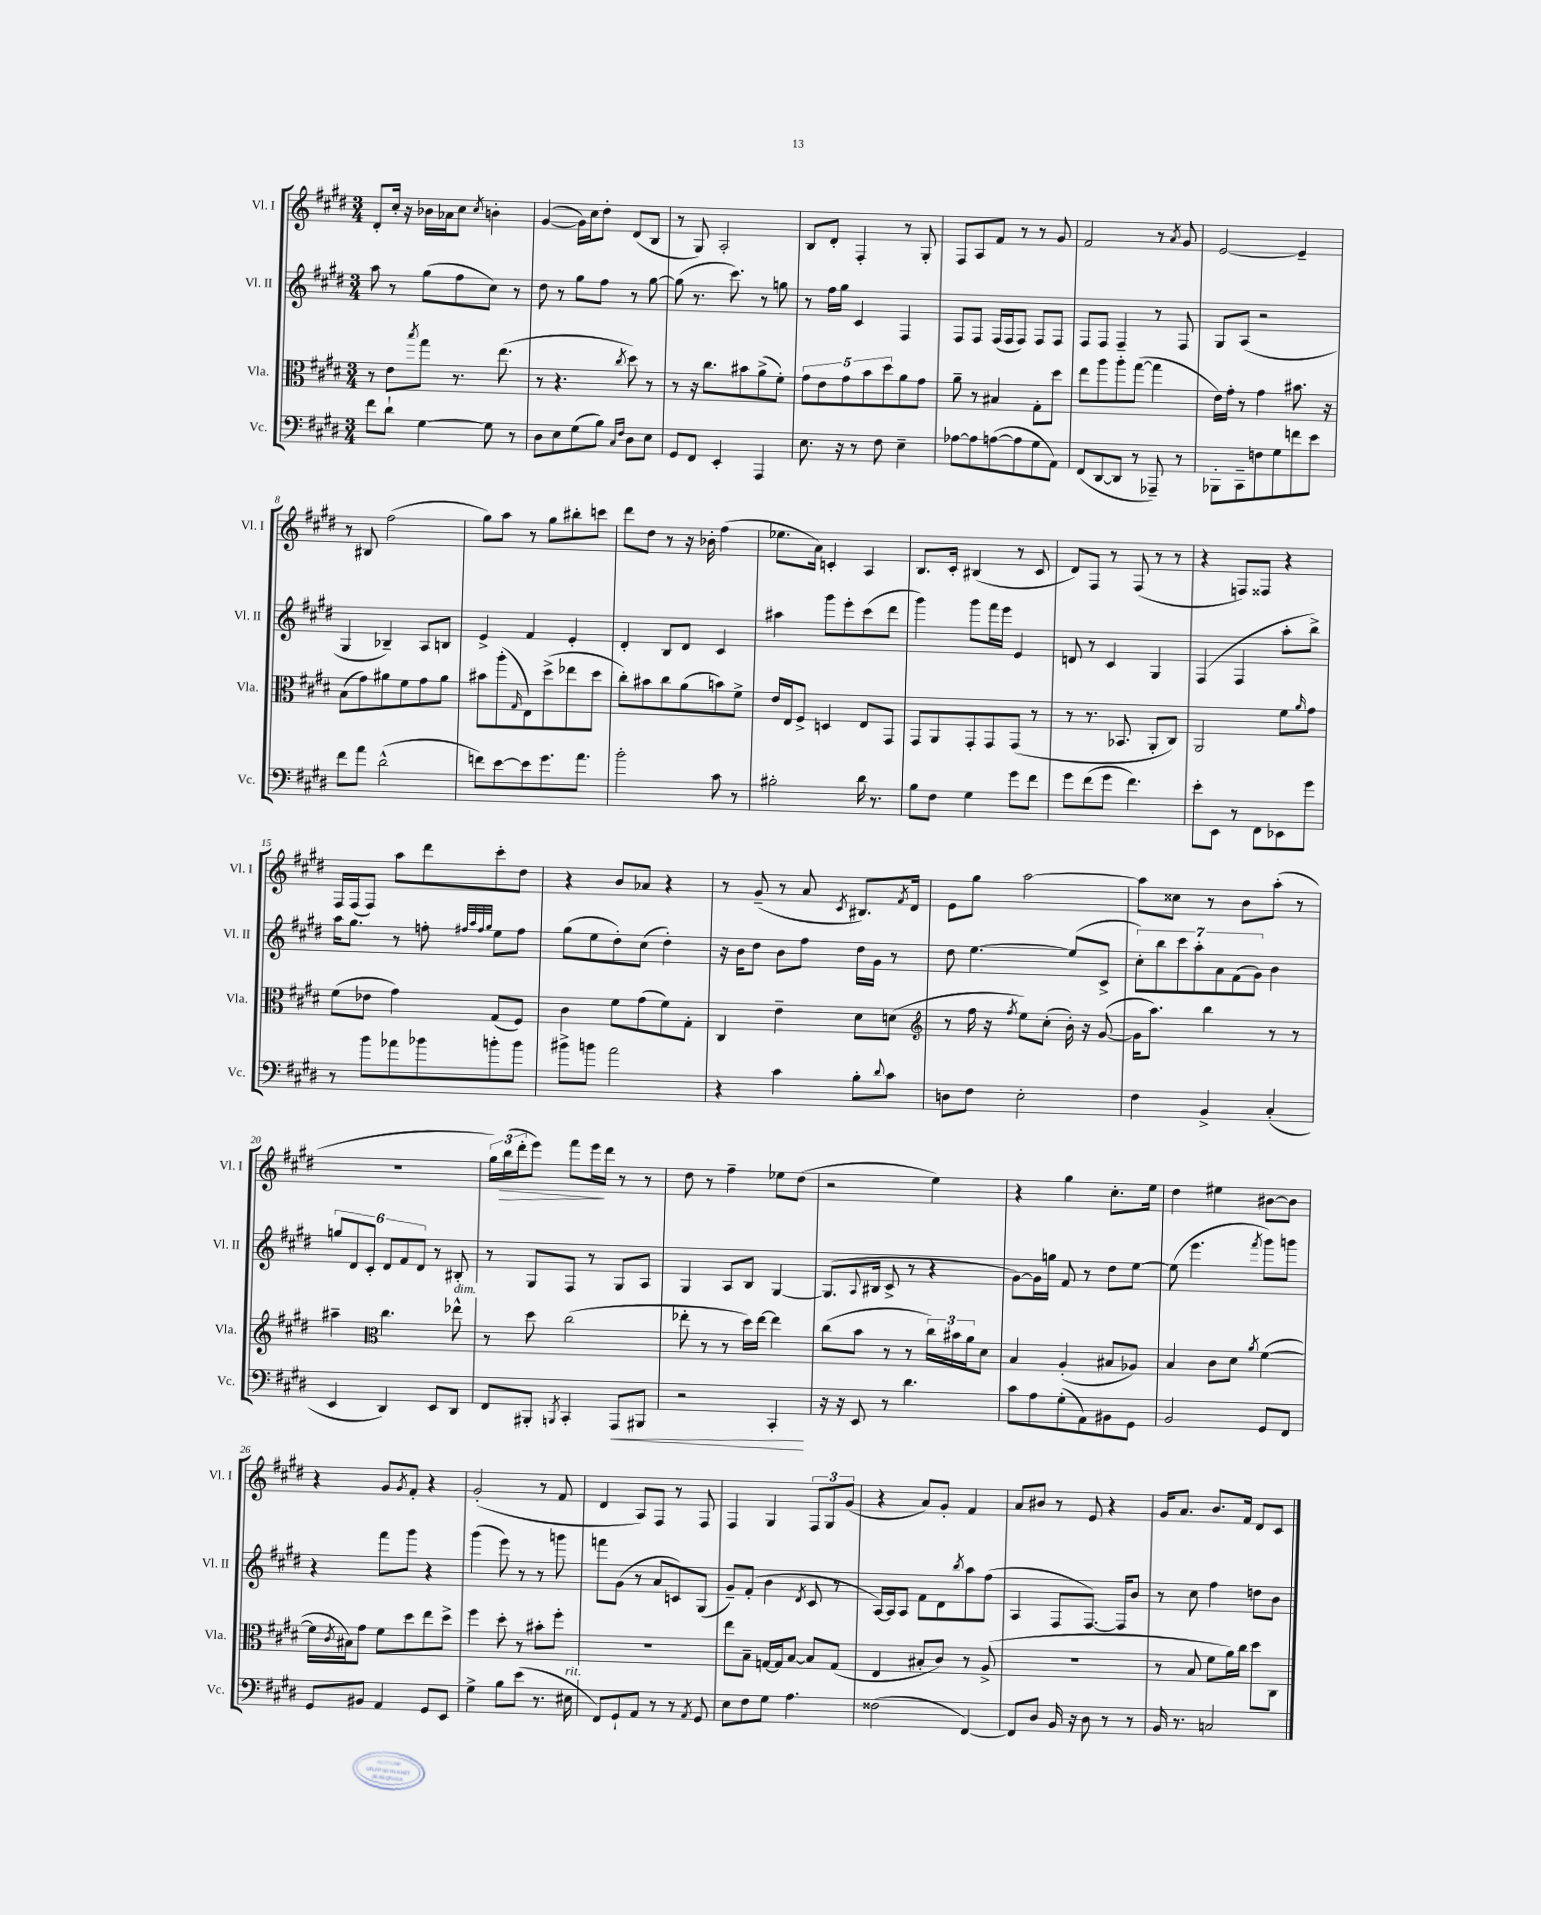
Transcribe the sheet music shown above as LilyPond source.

<<
\new StaffGroup <<
\new Staff = "s0" \with { instrumentName = "Vl. I" shortInstrumentName = "Vl. I" } {
    \clef treble \key e \major \numericTimeSignature \time 3/4
    dis'8-. cis''16-. r16 bes'16 aes'16 cis''8 \acciaccatura { cis''8 } b'4-. |
    gis'4~( gis'16) cis''16 dis''8-. dis'8( b8 |
    r8 gis8) a2-. |
    b8 dis'8-. fis4-. r8 gis8-. |
    fis8 a8 fis'8 r8 r8 gis'8 |
    fis'2 r8 \acciaccatura { a'8 } gis'8 |
    e'2~ e'4-- |
    r8 bis8 fis''2( |
    gis''8) a''8 r8 gis''8 bis''8-. c'''8 |
    dis'''8 dis''8 r8 r16 bes'16-. fis''4( |
    ees''8. a'16) c'4-. a4 |
    b8. cis'16-. bis4( r8 cis'8 |
    dis'8) fis8 r8 fis8( r8 r8 |
    r4 f8) fisis8 r4 |
    fis16 fis16( fis8) a''8 dis'''8 cis'''8-. dis''8 |
    r4 b'8 aes'8 r4 |
    r8 gis'8--( r8 a'8 \acciaccatura { cis'8 } bis8.) \acciaccatura { fis'8 } dis'16 |
    e'8 gis''8 a''2~ |
    a''8 cisis''8 r8 b'8 a''8-.( r8 |
    R2. |
    \tuplet 3/2 { gis''16) b''16\>( dis'''16-. } e'''8) fis'''8 e'''16\! dis'''16 r8 r8 |
    dis''8 r8 fis''4-- ees''8 dis''8( |
    r2 e''4) |
    r4 gis''4 cis''8.-. e''16 |
    dis''4 eis''4 bis'8~ bis'8 |
    r4 gis'8 \acciaccatura { gis'8 } fis'8-. r4 |
    gis'2-.( r8 fis'8 |
    dis'4 a8) fis8 r8 fis8 |
    fis4 gis4 \tuplet 3/2 { fis8 gis8 gis'8( } |
    r4 a'8) gis'8-. fis'4 |
    a'8 bis'8 r8 e'8 r4 |
    gis'16 a'8. b'8. fis'16 dis'8 cis'8 \bar "|." |
}
\new Staff = "s1" \with { instrumentName = "Vl. II" shortInstrumentName = "Vl. II" } {
    \clef treble \key e \major \numericTimeSignature \time 3/4
    a''8 r8 gis''8( fis''8 cis''8) r8 |
    dis''8 r8 gis''8 fis''8 r8 gis''8~ |
    gis''8( r8. cis'''8.) r8 g''8 |
    r8 fis''16 gis''16 cis'4 fis4 |
    fis8 fis8 fis16( fis16 fis8) fis8 fis8 |
    fis8 fis8 fis4-- r8 fis8 |
    gis8 a8( r2 |
    gis4 bes4--) a8 b8 |
    e'4-> fis'4 e'4-. |
    dis'4-. b8 dis'8 cis'4 |
    ais''4 gis'''8 e'''8-. cis'''8( dis'''8 |
    gis'''4) gis'''8 fis'''16 e'''16 e'4 |
    d'8 r8 cis'4 gis4 |
    fis4( fis4 a''8-. b''8->) |
    a''16 gis''8. r8 f''8-. \grace { fis''32 a''32 fis''32 gis''32 } e''8 fis''8 |
    gis''8( e''8 dis''8-.) cis''8( dis''4-.) |
    r16 b'16 dis''8 b'8 fis''8 dis''16 gis'16 r8 |
    dis''8 e''4.~ e''8( cis'8-> |
    \tuplet 7/4 { cis''8-.) b''8 cis'''8 a''8-. a'8 fis'8( gis'8) } b'4 |
    \tuplet 6/4 { g''8 dis'8 cis'8-. dis'8 fis'8 dis'8 } r8 bis8-. |
    r8 gis8 fis8 r8 gis8 a8 |
    gis4 a8 b8 gis4~ |
    gis8.( \appoggiatura { a8 } bis16 cis'8-> r8 r4 |
    gis'8~) gis'16 g''16 fis'8 r8 dis''8 e''8~ |
    e''8( e'''4. \acciaccatura { fis'''8 } gis'''8) g'''8 |
    r4 fis'''8 gis'''8 r4 |
    gis'''4( e'''8) r8 r8 g'''8 |
    f'''8 gis'8( r8 a'8 c'8) gis8( |
    gis'8--) fis'8-.( b'4 \acciaccatura { dis'8 } cis'8 r8 |
    a16~) a16 a8 fis'8 dis'8 \acciaccatura { b''8 } a''8 fis''8( |
    a4 fis8 fis8.~) fis16 b'8 |
    r8 cis''8 fis''4 d''8 b'8 \bar "|." |
}
\new Staff = "s2" \with { instrumentName = "Vla." shortInstrumentName = "Vla." } {
    \clef alto \key e \major \numericTimeSignature \time 3/4
    r8 e'8 \acciaccatura { b''8 } gis''8 r8. e''8.( |
    r8 r4. \acciaccatura { cis''8 } dis''8) r8 |
    r8 r16 cis''8. bis'8 a'8->( fis'8-.) |
    \tuplet 5/4 { gis'8 e'8 gis'8 b'8 dis''8 } a'8 gis'8 |
    a'8-- r8 bis4 gis8-. dis''8 |
    e''8 a''8 a''8-. gis''8~( gis''4 |
    e'16) gis'16-. r8 gis'4 bis'8. r16 |
    b8( gis'8) ais'8 fis'8 gis'8 ais'8 |
    bis'8 a''8-.( \grace { gis16 } e8) dis''8->( ees''8 dis''8 |
    cis''8-.) bis'8 cis''8 a'8( b'8) fis'8-> |
    e'16 e16 fis8-> d4 e8 gis,8 |
    gis,8 a,8 gis,8-. gis,8 gis,8( r8 |
    r8 r8. bes,8. a,8-. cis8) |
    a,2 fis'8 \grace { a'16 } gis'8 |
    fis'8( ees'8 gis'4) gis8( fis8) |
    cis'4 fis'8 gis'8( fis'8) gis8-. |
    cis4 e'4-- dis'8 d'8( |
    \clef treble r8 fis''16 r16 \acciaccatura { fis''8 } e''8) cis''8-.( b'16-.) r16 gis'8~( |
    gis'16 a''8.) b''4 r8 r8 |
    ais''4-- \clef alto cis''4. ees''8-^^\markup { \italic "dim." } |
    r8 dis''8 cis''2( |
    ees''8-. r8 r8 dis''16) ees''16~ ees''4 |
    cis''8( b'8 r8 r8 \tuplet 3/2 { cis''16) bis'16 a'16 } dis'8 |
    b4 a4-.( bis8 aes8) |
    b4 cis'8 dis'8 \acciaccatura { a'8 } fis'4~( |
    fis'16 \acciaccatura { cis'8 } bis16) gis'8 fis'8 dis''8 e''8 dis''8-> |
    fis''4 dis''8-. r8 bis'8-. fis''8-. |
    R2. |
    e''8 b8-- g16~ g16 b8~ b8 g8( |
    e4 bis8-. cis'8) r8 a8->( |
    R2. |
    r8 b8 fis'8 a'16) cis''16 dis''8 cis8 \bar "|." |
}
\new Staff = "s3" \with { instrumentName = "Vc." shortInstrumentName = "Vc." } {
    \clef bass \key e \major \numericTimeSignature \time 3/4
    fis'8 dis'8-! gis4~ gis8 r8 |
    dis8 e8 gis8( b8) \grace { cis16 fis16 } dis8 e8 |
    gis,8 fis,8 e,4-. a,,4 |
    e8. r16 r8 fis8 e4-- |
    aes8~ aes8 a8~( a8 gis8 a,8) |
    fis,8( dis,8~ dis,8 r8 aes,,8--) r8 |
    bes,,8-. cis,8-- f8 gis8 f'8 e'8 |
    fis'8 a'8 dis'2-^( |
    f'8) e'8~ e'8 gis'8. a'8. |
    b'2-. cis'8 r8 |
    bis2-. dis'16 r8. |
    b8 fis8 gis4 gis'8 fis'8 |
    gis'8 fis'8( gis'8 fis'4.) |
    e'8-. e,8 r8 fis,8 ees,8 gis'8 |
    r8 b'8 aes'8 bes'8 b'8-. b'8 |
    bis'8-> b'8 a'2 |
    r4 cis'4 b8-. \appoggiatura { dis'8 } cis'8 |
    d8 fis8 e2-. |
    fis4 b,4-> cis4-.( |
    e,4 dis,4) e,8 dis,8 |
    fis,8 bis,,8-. \acciaccatura { b,,8 } cis,4-. a,,8\< bis,,8 |
    r2 cis,4-.\! |
    r16 r16 e,8 r8 dis'4. |
    cis'8 a8 gis8-.( a,8) bis,8 gis,8 |
    b,2 gis,8 fis,8 |
    gis,8 bis,8 a,4 gis,8 e,8 |
    gis4-> b8 e'8( r8. eis16^\markup { \italic "rit." } |
    fis,8) gis,8-! a,8 r8 r8 \acciaccatura { a,8 } gis,8 |
    e8 fis8 gis8 a4. |
    fisis2( fis,4~) |
    fis,8 dis8 b,16 r16 dis8 r8 r8 |
    b,16 r8. c2 \bar "|." |
}
>>
>>
